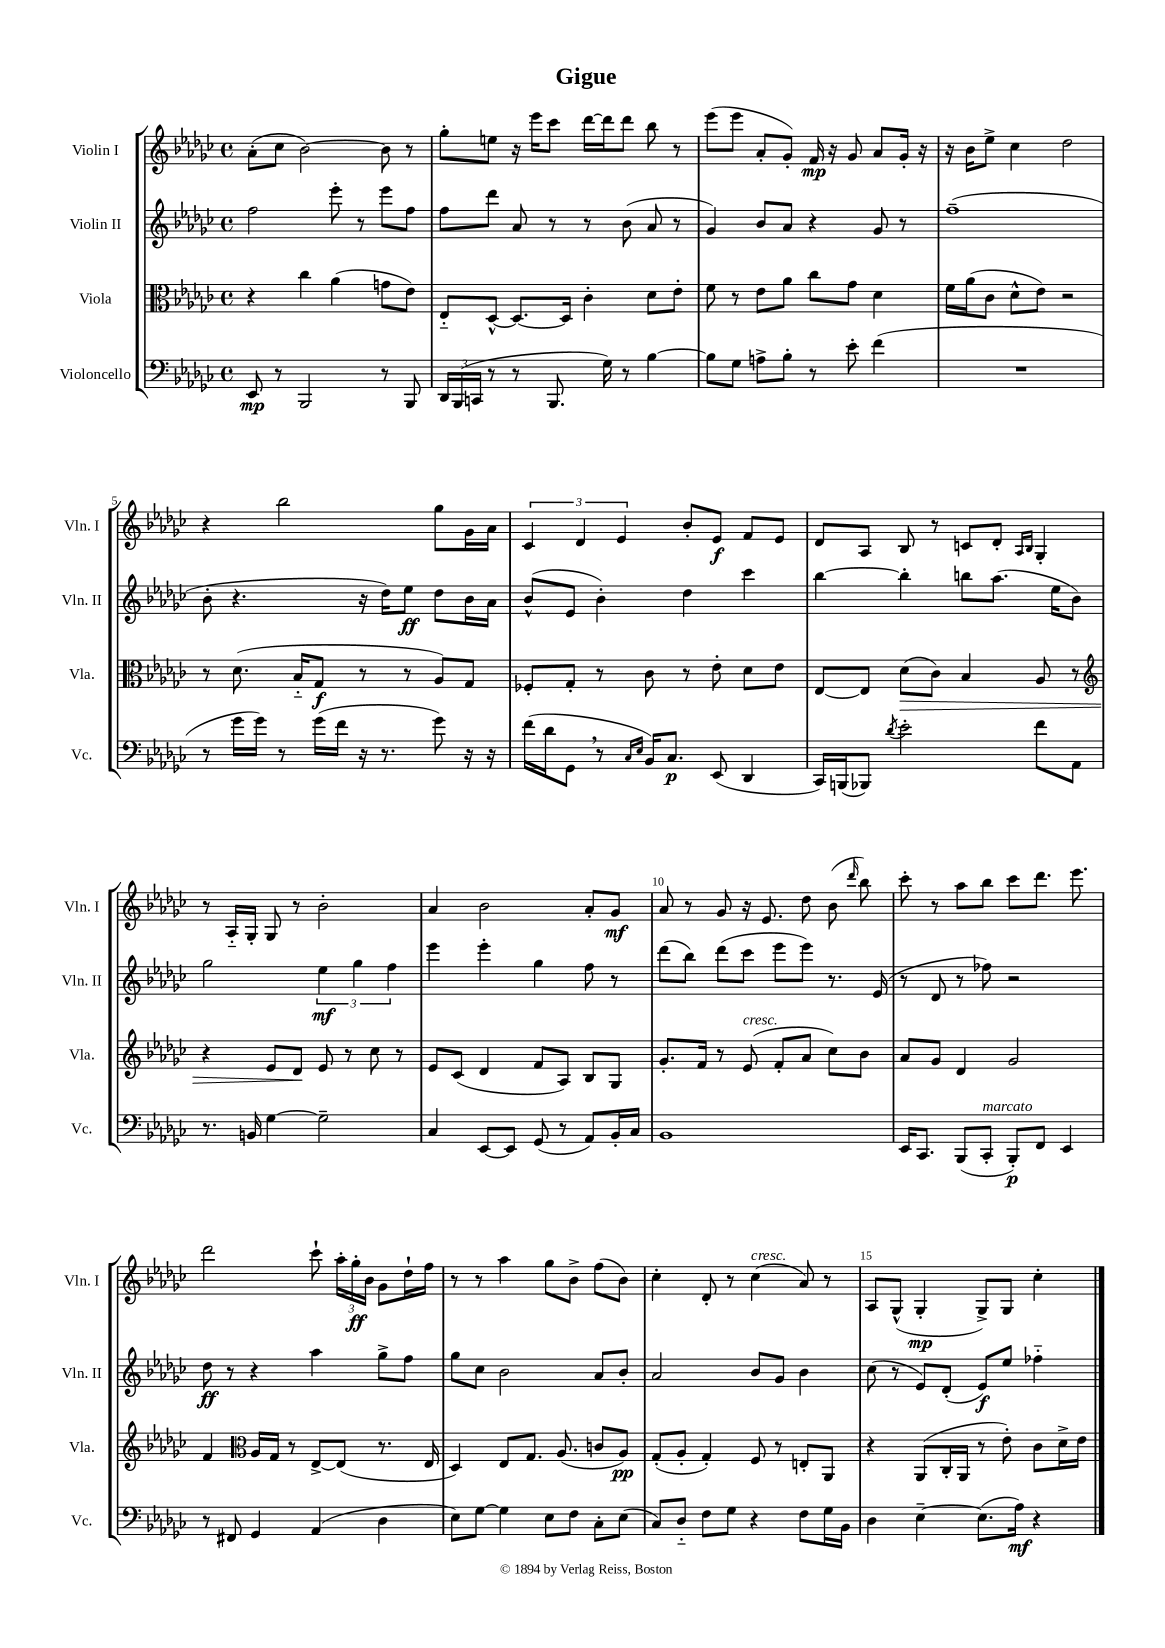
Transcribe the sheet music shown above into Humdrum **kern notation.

**kern	**dynam	**kern	**dynam	**kern	**dynam	**kern	**dynam
*part4	*part4	*part3	*part3	*part2	*part2	*part1	*part1
*staff4	*staff4	*staff3	*staff3	*staff2	*staff2	*staff1	*staff1
*I"Violoncello	*	*I"Viola	*	*I"Violin II	*	*I"Violin I	*
*I'Vc.	*	*I'Vla.	*	*I'Vln. II	*	*I'Vln. I	*
*clefF4	*	*clefC3	*	*clefG2	*	*clefG2	*
*k[b-e-a-d-g-c-]	*	*k[b-e-a-d-g-c-]	*	*k[b-e-a-d-g-c-]	*	*k[b-e-a-d-g-c-]	*
*M4/4	*	*M4/4	*	*M4/4	*	*M4/4	*
*met(c)	*	*met(c)	*	*met(c)	*	*met(c)	*
=1	=1	=1	=1	=1	=1	=1	=1
8EE-/	mp	4r	.	2ff\	.	(8a-'\L	.
8r	.	.	.	.	.	8cc-\J	.
2BBB-/	.	4cc-\	.	.	.	[2b-\)	.
.	.	(4a-\	.	8eee-'\	.	.	.
.	.	.	.	8r	.	.	.
8r	.	8gn\L	.	8eee-\L	.	8b-\]	.
8BBB-/	.	8e-\J)	.	8ff\J	.	8r	.
=2	=2	=2	=2	=2	=2	=2	=2
24DD-/LL	.	8E-/L	.	8ff\L	.	8gg-'\L	.
(24BBB-/	.	.	.	.	.	.	.
24CCn/JJ	.	.	.	.	.	.	.
8r	.	[8D-^^/J	.	8ddd-\J	.	8een\J	.
8r	.	8.D-/L_	.	8a-/	.	16r	.
.	.	.	.	.	.	16eee-\KL	.
8.BBB-/	.	.	.	8r	.	8ccc-\J	.
.	.	16D-/Jk]	.	.	.	.	.
.	.	4c-'\	.	8r	.	[16ddd-\LL	.
16G-\)	.	.	.	.	.	16ddd-\J]	.
8r	.	.	.	(8b-\	.	8ddd-\J	.
[4B-\	.	8d-\L	.	8a-/	.	8bb-\	.
.	.	8e-'\J	.	8r	.	8r	.
=3	=3	=3	=3	=3	=3	=3	=3
8B-\L]	.	8f\	.	4g-/)	.	(8eee-\L	.
8G-\J	.	8r	.	.	.	8eee-\J	.
8An^\L	.	8e-\L	.	8b-/L	.	8a-'/L	.
8B-'\J	.	8a-\J	.	8a-/J	.	8g-'/J)	.
8r	.	8cc-\L	.	4r	.	16f/	mp
.	.	.	.	.	.	16r	.
8e-'\	.	8g-\J	.	.	.	8g-/	.
(4f\	.	4d-\	.	8g-/	.	8a-/L	.
.	.	.	.	8r	.	16g-'/Jk	.
.	.	.	.	.	.	16r	.
=4	=4	=4	=4	=4	=4	=4	=4
1r	.	16f\LL	.	(1ff~	.	16r	.
.	.	(16a-\J	.	.	.	16b-\KL	.
.	.	8c-\J	.	.	.	8ee-^\J	.
.	.	8d-^^\L	.	.	.	4cc-\	.
.	.	8e-\J)	.	.	.	.	.
.	.	2r	.	.	.	2dd-\	.
!!LO:LB:g=z
=5	=5	=5	=5	=5	=5	=5	=5
8r	.	8r	.	8b-'\	.	4r	.
16g-\LL	.	(8.d-\	.	4.r	.	.	.
16g-\JJ)	.	.	.	.	.	.	.
8r	.	.	.	.	.	2bb-\	.
.	.	16B-/KL	.	.	.	.	.
(16g-\LL	.	8G-/J	f	.	.	.	.
16f\JJ	.	.	.	.	.	.	.
16r	.	8r	.	16r	.	.	.
8.r	.	.	.	16dd-\KL)	.	.	.
.	.	8r	.	8ee-\J	ff	.	.
8g-\)	.	8A-/L)	.	8dd-\L	.	8gg-\L	.
16r	.	8G-/J	.	16b-\L	.	16g-\L	.
16r	.	.	.	16a-\JJ	.	16a-\JJ	.
=6	=6	=6	=6	=6	=6	=6	=6
(16f\LL	.	8F-X'/L	.	(8b-^^/L	.	6c-/	.
16d-\J	.	.	.	.	.	.	.
8GG-,\J	.	8G-'/J	.	8e-/J	.	.	.
.	.	.	.	.	.	6d-/	.
8r	.	8r	.	4b-'\)	.	.	.
.	.	.	.	.	.	6e-/	.
16qqC-/LL	.	.	.	.	.	.	.
16qqE-/JJ	.	.	.	.	.	.	.
16BB-/KL)	.	8c-\	.	.	.	.	.
8.C-/J	p	.	.	.	.	.	.
.	.	8r	.	4dd-\	.	8b-'/L	.
(8EE-/	.	8e-'\	.	.	.	8e-/J	f
4DD-/	.	8d-\L	.	4ccc-\	.	8f/L	.
.	.	8e-\J	.	.	.	8e-/J	.
=7	=7	=7	=7	=7	=7	=7	=7
16CC-/LL)	.	[8E-/L	.	[4bb-\	.	8d-/L	.
(16BBBn/J	.	.	.	.	.	.	.
8BBB-X/J)	.	8E-/J]	.	.	.	8A-/J	.
8qd-/	.	.	.	.	.	.	.
!	!	!	!LO:HP:b	!	!	!	!
2e-'\	.	(8d-\L	>	4bb-'\]	.	8B-/	.
.	.	8c-\J)	.	.	.	8r	.
.	.	4B-/	.	8bbn\L	.	8cn/L	.
.	.	.	.	(8.aa-\J	.	8d-'/J	.
.	.	.	.	.	.	16qqA-/LL	.
.	.	.	.	.	.	16qqB-/JJ	.
8f\L	.	8A-/	.	.	.	4G-'/	.
.	.	.	.	16ee-\KL	.	.	.
8AA-\J	.	8r	.	8b-\J)	.	.	.
!!LO:LB:g=z
=8	=8	=8	=8	=8	=8	=8	=8
*	*	*clefG2	*	*	*	*	*
8.r	.	4r	.	2gg-\	.	8r	.
.	.	.	.	.	.	16A-/LL	.
16BBn/	.	.	.	.	.	16G-'/JJ	.
[4G-\	.	8e-/L	.	.	.	8G-/	.
.	.	8d-/J	.	.	.	8r	.
2G-~\]	.	8e-/	]	6ee-\	mf	2b-'\	.
.	.	8r	.	.	.	.	.
.	.	.	.	6gg-\	.	.	.
.	.	8cc-\	.	.	.	.	.
.	.	.	.	6ff\	.	.	.
.	.	8r	.	.	.	.	.
=9	=9	=9	=9	=9	=9	=9	=9
4C-/	.	8e-/L	.	4eee-\	.	4a-/	.
.	.	(8c-/J	.	.	.	.	.
[8EE-/L	.	4d-/	.	4eee-'\	.	2b-\	.
8EE-/J]	.	.	.	.	.	.	.
(8GG-/	.	8f/L	.	4gg-\	.	.	.
8r	.	8A-/J)	.	.	.	.	.
8AA-/L)	.	8B-/L	.	8ff\	.	8a-'/L	.
16BB-'/L	.	8G-/J	.	8r	.	8g-/J	mf
16C-/JJ	.	.	.	.	.	.	.
=10	=10	=10	=10	=10	=10	=10	=10
1BB-	.	8.g-'/L	.	(8ddd-\L	.	8a-/	.
.	.	.	.	8bb-\J)	.	8r	.
.	.	16f/Jk	.	.	.	.	.
.	.	8r	.	(8ddd-\L	.	8g-/	.
!	!	!LO:TX:a:i:t=cresc.	!	!	!	!	!
.	.	(8e-/	.	8ccc-\J	.	16r	.
.	.	.	.	.	.	8.e-/	.
.	.	8f'/L	.	8eee-\L	.	.	.
.	.	8a-/J	.	8eee-\J)	.	8dd-\	.
.	.	8cc-\L)	.	8.r	.	(8b-\	.
.	.	.	.	.	.	16qqddd-/	.
.	.	8b-\J	.	.	.	8bb-\)	.
.	.	.	.	(16e-/	.	.	.
=11	=11	=11	=11	=11	=11	=11	=11
16EE-/KL	.	8a-/L	.	8r	.	8ccc-'\	.
8.CC-/J	.	.	.	.	.	.	.
.	.	8g-/J	.	8d-/	.	8r	.
(8BBB-/L	.	4d-/	.	8r	.	8aa-\L	.
!LO:TX:a:i:t=marcato	!	!	!	!	!	!	!
8CC-'/J	.	.	.	8ff-X\)	.	8bb-\J	.
8BBB-'/L)	p	2g-/	.	2r	.	8ccc-\L	.
8FF/J	.	.	.	.	.	8.ddd-\J	.
4EE-/	.	.	.	.	.	.	.
.	.	.	.	.	.	8.eee-\	.
!!LO:LB:g=z
=12	=12	=12	=12	=12	=12	=12	=12
8r	.	4f/	.	8dd-\	ff	2ddd-\	.
8FF#X/	.	.	.	8r	.	.	.
*	*	*clefC3	*	*	*	*	*
4GG-/	.	16A-/LL	.	4r	.	.	.
.	.	16G-/JJ	.	.	.	.	.
.	.	8r	.	.	.	.	.
(4AA-/	.	[8E-^/L	.	4aa-\	.	8ccc-`\	.
.	.	(8E-/J]	.	.	.	24aa-'\LL	.
.	.	.	.	.	.	24gg-'\	ff
.	.	.	.	.	.	24b-\JJ	.
4D-\	.	8.r	.	8gg-^\L	.	8g-\L	.
.	.	.	.	8ff\J	.	16dd-`\L	.
.	.	16E-/	.	.	.	16ff\JJ	.
=13	=13	=13	=13	=13	=13	=13	=13
8E-\L)	.	4D-/)	.	8gg-\L	.	8r	.
[8G-\J	.	.	.	8cc-\J	.	8r	.
4G-\]	.	8E-/L	.	2b-\	.	4aa-\	.
.	.	8.G-/J	.	.	.	.	.
8E-\L	.	.	.	.	.	8gg-\L	.
.	.	(8.A-/	.	.	.	.	.
8F\J	.	.	.	.	.	8b-^\J	.
8C-'\L	.	8cn/L	.	8a-/L	.	(8ff\L	.
(8E-\J	.	8A-/J)	pp	8b-'/J	.	8b-\J)	.
=14	=14	=14	=14	=14	=14	=14	=14
8C-/L)	.	(8G-'/L	.	2a-/	.	4cc-'\	.
8D-/J	.	8A-'/J	.	.	.	.	.
8F\L	.	4G-'/)	.	.	.	8d-'/	.
8G-\J	.	.	.	.	.	8r	.
!	!	!	!	!	!	!LO:TX:a:i:t=cresc.	!
4r	.	8F/	.	8b-/L	.	(4cc-\	.
.	.	8r	.	8g-/J	.	.	.
8F\L	.	8En'/L	.	4b-\	.	8a-/)	.
16G-\L	.	8AA-/J	.	.	.	8r	.
16BB-\JJ	.	.	.	.	.	.	.
=15	=15	=15	=15	=15	=15	=15	=15
4D-\	.	4r	.	(8cc-\	.	8A-/L	.
.	.	.	.	8r	.	(8G-^^/J	.
[4E-~\	.	(8AA-/L	.	8e-/L)	.	4G-'/	mp
.	.	16C-'/L	.	(8d-'/J	.	.	.
.	.	16AA-/JJ	.	.	.	.	.
(8.E-\L]	.	8r	.	8e-/L)	f	8G-^/L)	.
.	.	8e-'\)	.	8ee-/J	.	8G-/J	.
16A-\Jk)	mf	.	.	.	.	.	.
4r	.	8c-\L	.	4ff-X\	.	4cc-'\	.
.	.	16d-^\L	.	.	.	.	.
.	.	16e-\JJ	.	.	.	.	.
==	==	==	==	==	==	==	==
*-	*-	*-	*-	*-	*-	*-	*-
